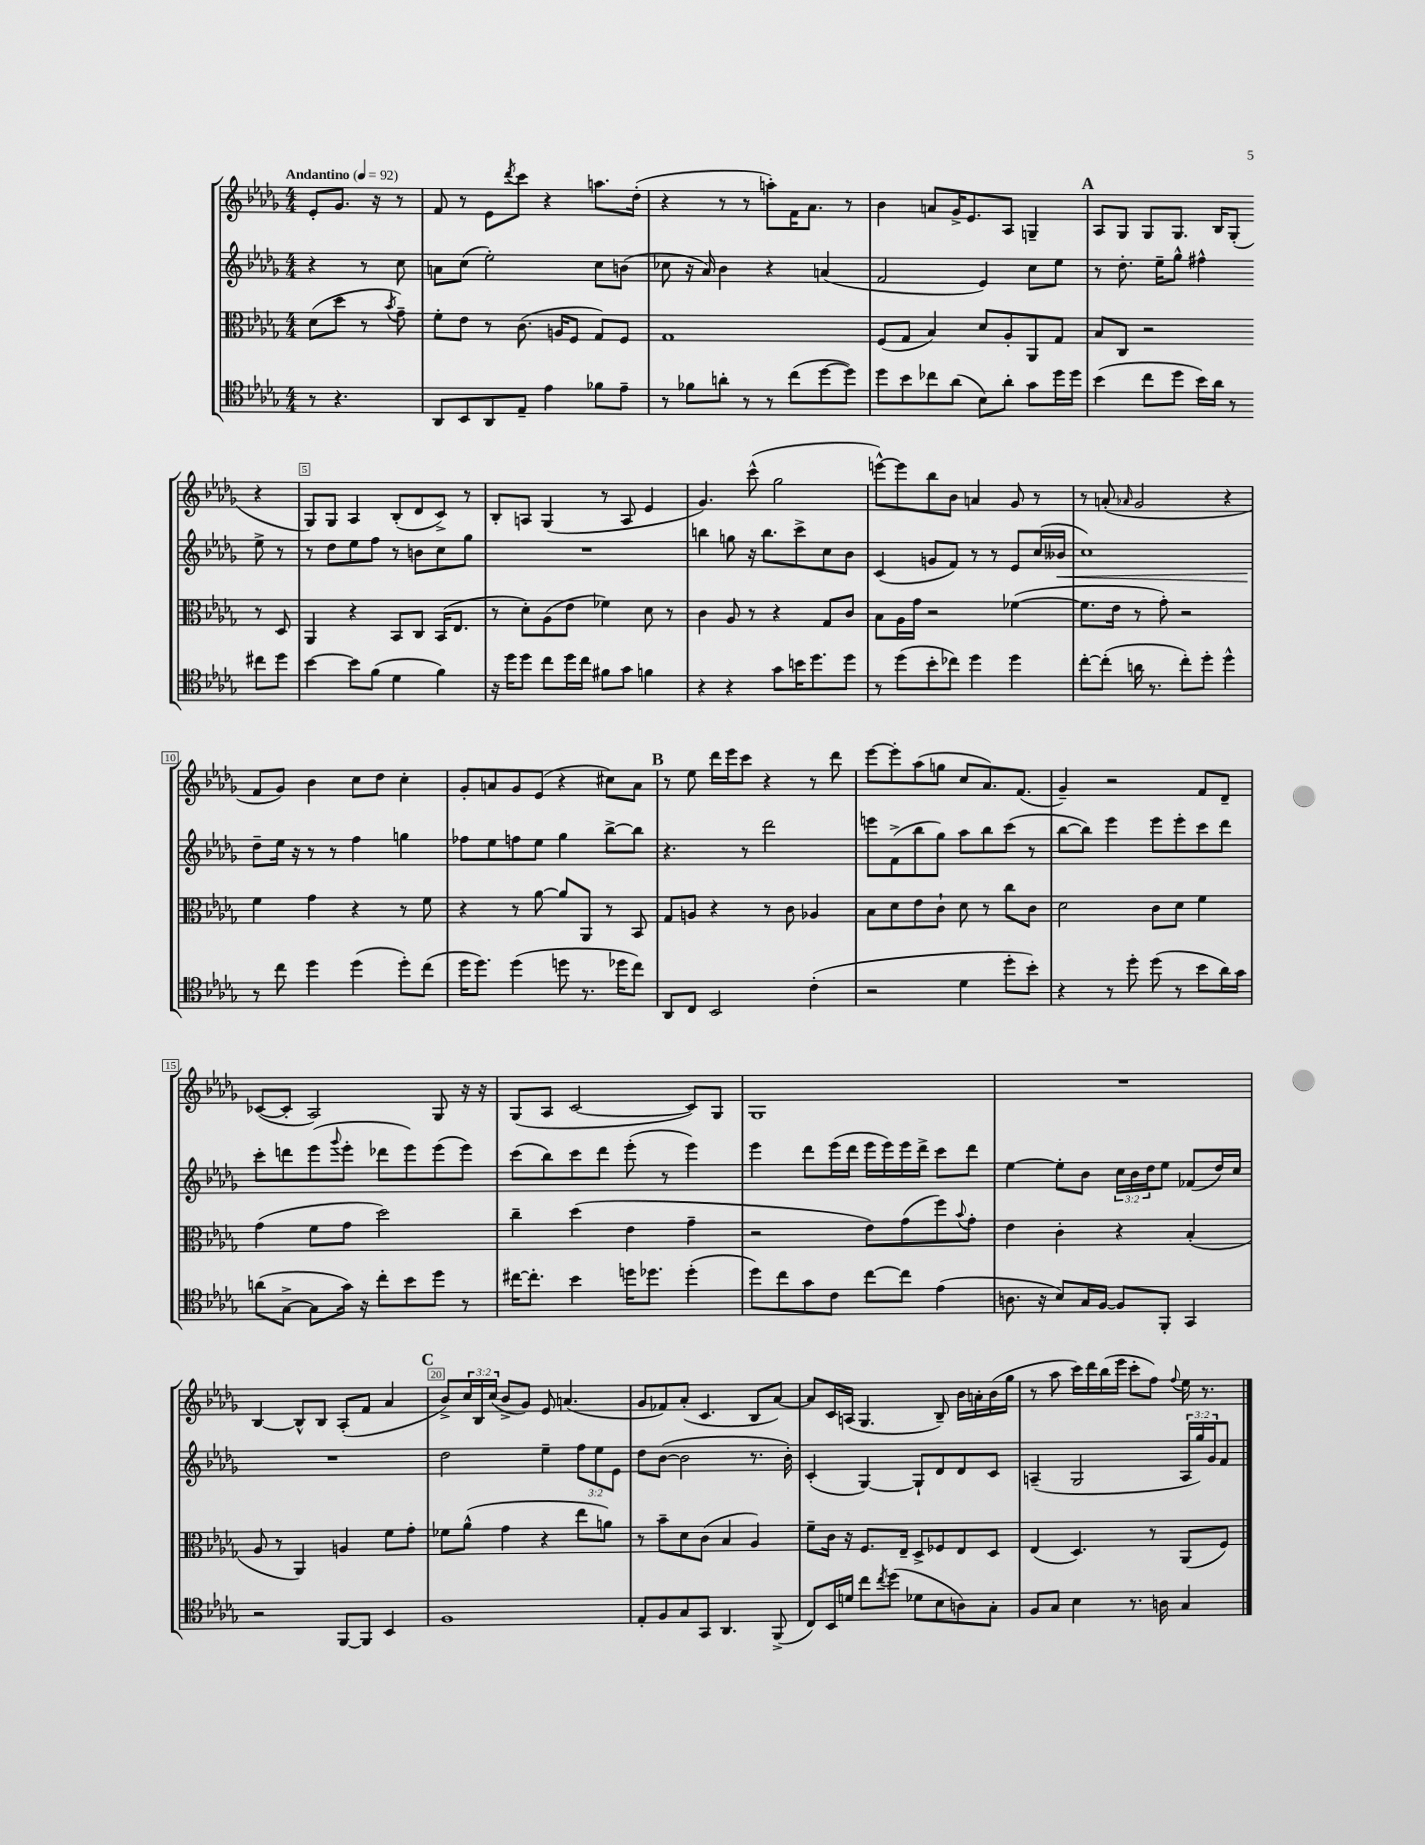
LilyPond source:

<<
\new StaffGroup <<
\new Staff = "s0" {
    \clef treble \key des \major \numericTimeSignature \time 4/4 \override Staff.TupletNumber.text = #tuplet-number::calc-fraction-text \partial 2 \tempo "Andantino" 4 = 92
    ees'8-. ges'8. r16 r8 |
    f'8 r8 ees'8 \acciaccatura { des'''8 } c'''8 r4 a''8. des''16-.( |
    r4 r8 r8 a''8-.) f'16 aes'8. r8 |
    bes'4 a'8 ges'16-> ees'8. aes8 g4-- |
    \mark \markup { \bold "A" } aes8 ges8 ges8 ges8. bes16 ges8-.( r4 |
    ges8) ges8 aes4 bes8-.( des'8 c'8->) r8 |
    bes8-. a8 ges4( r8 a8 ees'4 |
    ges'4.) c'''8-^( ges''2 |
    e'''8~-^) e'''8 bes''8 bes'8 a'4 ges'8 r8 |
    r8 a'8-.( \grace { aes'16 } ges'2 r4 |
    f'8 ges'8) bes'4 c''8 des''8 c''4-. |
    ges'8-. a'8 ges'8 ees'8( r4 cis''8) a'8 |
    \mark \markup { \bold "B" } r8 ees''8 des'''16 ees'''16 c'''8 r4 r8 des'''8 |
    ees'''8~ ees'''8-. aes''8( g''8 c''8 aes'8.) f'8.( |
    ges'4--) r2 f'8 des'8-- |
    ces'8~( ces'8-. aes2) ges8 r16 r16 |
    ges8( aes8 c'2~ c'8) ges8 |
    ges1 |
    R1 |
    bes4~ bes8-^ bes8 aes8-.( f'8 aes'4 |
    \mark \markup { \bold "C" } bes'8->) \tuplet 3/2 { c''16 bes16 c''16( } bes'8-> ges'8) ees'8 a'4.( |
    ges'8 fes'8) aes'8-.( c'4. bes8 aes'8~) |
    aes'8 c'16 a16( ges4. bes8--) bes'16 a'16-. bes'16( ges''16 |
    r8 aes''8 c'''16) des'''16 bes''16( ees'''16 c'''8-. f''8) \appoggiatura { f''8 } ees''16 r8. \bar "|." |
}
\new Staff = "s1" {
    \clef treble \key des \major \numericTimeSignature \time 4/4 \override Staff.TupletNumber.text = #tuplet-number::calc-fraction-text \partial 2
    r4 r8 c''8 |
    a'8 c''8( ees''2-.) c''8 b'8( |
    ces''8 r16 aes'16) bes'4 r4 a'4( |
    f'2 ees'4) c''8 ees''8 |
    \mark \markup { \bold "A" } r8 des''8.-. ees''16-- ges''8-^ fis''4-^ ees''8-> r8 |
    r8 des''8 ees''8 f''8 r8 b'8 c''8 ges''8 |
    R1 |
    b''4 g''8 r16 b''8. c'''8-> c''8 bes'8 |
    c'4( g'8 f'8) r8 r8 ees'8 c''16( beses'16\< |
    c''1) |
    des''8--\! ees''16 r16 r8 r8 f''4 g''4 |
    fes''8 ees''8 f''8 ees''8 ges''4 bes''8~-> bes''8 |
    \mark \markup { \bold "B" } r4. r8 des'''2 |
    e'''8 f'8->( bes''8 ges''8) aes''8 bes''8 c'''8( r8 |
    bes''8~ bes''8) ees'''4 ees'''8 ees'''8-. c'''8 des'''8 |
    c'''8-. d'''8 ees'''8( \appoggiatura { ges'''8 } ees'''8-. des'''8 ees'''8) ees'''8( ees'''8) |
    c'''8( bes''8) c'''8 des'''8 ees'''8-.( r8 ees'''4) |
    ees'''4 des'''8 ees'''16( des'''16 ees'''16 ees'''16) ees'''16 des'''16-> c'''8 des'''8 |
    ees''4~ ees''8-. bes'8 \tuplet 3/2 { c''16 bes'16 des''16 } ees''8 fes'8( des''16) c''16 |
    R1 |
    \mark \markup { \bold "C" } des''2 ees''4-- \tuplet 3/2 { f''8 ees''8 ees'8 } |
    des''8 bes'8~( bes'2 r8. bes'16-.) |
    c'4-.( ges4~) ges8-! des'8 des'8 c'8 |
    a4--( ges2 \tuplet 3/2 { a16 ges''16) ges'16 } f'8 \bar "|." |
}
\new Staff = "s2" {
    \clef alto \key des \major \numericTimeSignature \time 4/4 \partial 2
    des'8( des''8 r8 \acciaccatura { bes'8 } ges'8--) |
    f'8-. ees'8 r8 c'8.( a16 f8 ges8) f8 |
    ges1 |
    f8( ges8 bes4) des'8 aes8-. aes,8 ges8 |
    \mark \markup { \bold "A" } bes8 c8 r2 r8 des8 |
    aes,4 r4 bes,8 c8 bes,16( ees8. |
    r8 des'8-.) aes8( ees'8 fes'4) des'8 r8 |
    c'4 aes8 r8 r4 ges8 c'8 |
    bes8 aes16 ges'16 r2 fes'4~( |
    fes'8. ees'16 r8 ges'8-.) r2 |
    f'4 ges'4 r4 r8 f'8 |
    r4 r8 aes'8~ aes'8 aes,8 r8 bes,8 |
    \mark \markup { \bold "B" } ges8 a8 r4 r8 c'8 aes4 |
    bes8 des'8 ees'8 c'8-! des'8 r8 c''8 c'8 |
    des'2 c'8 des'8 f'4 |
    ges'4( f'8 ges'8 des''2) |
    c''4-- des''4( ees'4 ges'4-- |
    r2 ees'8) ges'8( f''8) \appoggiatura { bes'8 } ges'8-. |
    ees'4 c'4-. r4 bes4-.( |
    aes8 r8 aes,4) a4 f'8 ges'8-. |
    \mark \markup { \bold "C" } fes'8 aes'8-^( ges'4 r4 ees''8 a'8) |
    r8 bes'8-- des'8 c'8( bes4 aes4) |
    f'8-- c'16 r16 f8. ees16-- des8-> fes8 ees8 des8 |
    ees4( des4.) r8 aes,8( f8) \bar "|." |
}
\new Staff = "s3" {
    \clef tenor \key des \major \numericTimeSignature \time 4/4 \partial 2
    r8 r4. |
    aes,8 bes,8 aes,8 ees8-- ees'4 fes'8 ees'8-- |
    r8 fes'8 a'8-. r8 r8 c''8( des''8~ des''8) |
    des''8 bes'8 ces''8 aes'8( bes8) aes'8-. ges'8 des''16 des''16 |
    \mark \markup { \bold "A" } bes'4( c''8 des''8 bes'16) aes'16 r8 cis''8 des''8 |
    bes'4~ bes'8 f'8( des'4 f'4) |
    r16 des''16 des''8 c''8 des''16 c''16 fis'8 ges'8 f'4 |
    r4 r4 ges'8 b'16 des''8. des''8 |
    r8 des''8( bes'8-. ces''8) des''4 des''4 |
    c''8~-. c''8-.( a'16 r8. c''8-.) des''8-. des''4-^ |
    r8 c''8 des''4 des''4( des''8-.) c''8( |
    des''16 des''8.) des''4( d''8 r8. des''16 c''8) |
    \mark \markup { \bold "B" } aes,8 c8 bes,2 c'4-.( |
    r2 des'4 des''8-. bes'8-.) |
    r4 r8 des''8-. des''8( r8 bes'8 aes'16) ges'16 |
    a'8( ges8~-> ges8 ges'16) r16 c''8-. bes'8 des''8 r8 |
    cis''16~ cis''8.-. bes'4 d''16 des''8. des''4-.( |
    des''8) c''8 ges'8 c'8 c''8~ c''8 ees'4( |
    a8. r16 bes8) ges16 f16~ f8 f,8-. ges,4 |
    r2 f,8~ f,8 bes,4 |
    \mark \markup { \bold "C" } f1 |
    ees8-. f8 ges8 ges,8 aes,4. f,8->( |
    c8) bes,16 d'16 c''8 \acciaccatura { c''8 } des''8( des'8 bes8 a8) ges8-. |
    f8 ges8 bes4 r8. a16 ges4 \bar "|." |
}
>>
>>
\layout { \context { \Score \override BarNumber.break-visibility = ##(#f #t #t) barNumberVisibility = #(every-nth-bar-number-visible 5) \override BarNumber.stencil = #(make-stencil-boxer 0.1 0.3 ly:text-interface::print) } }
